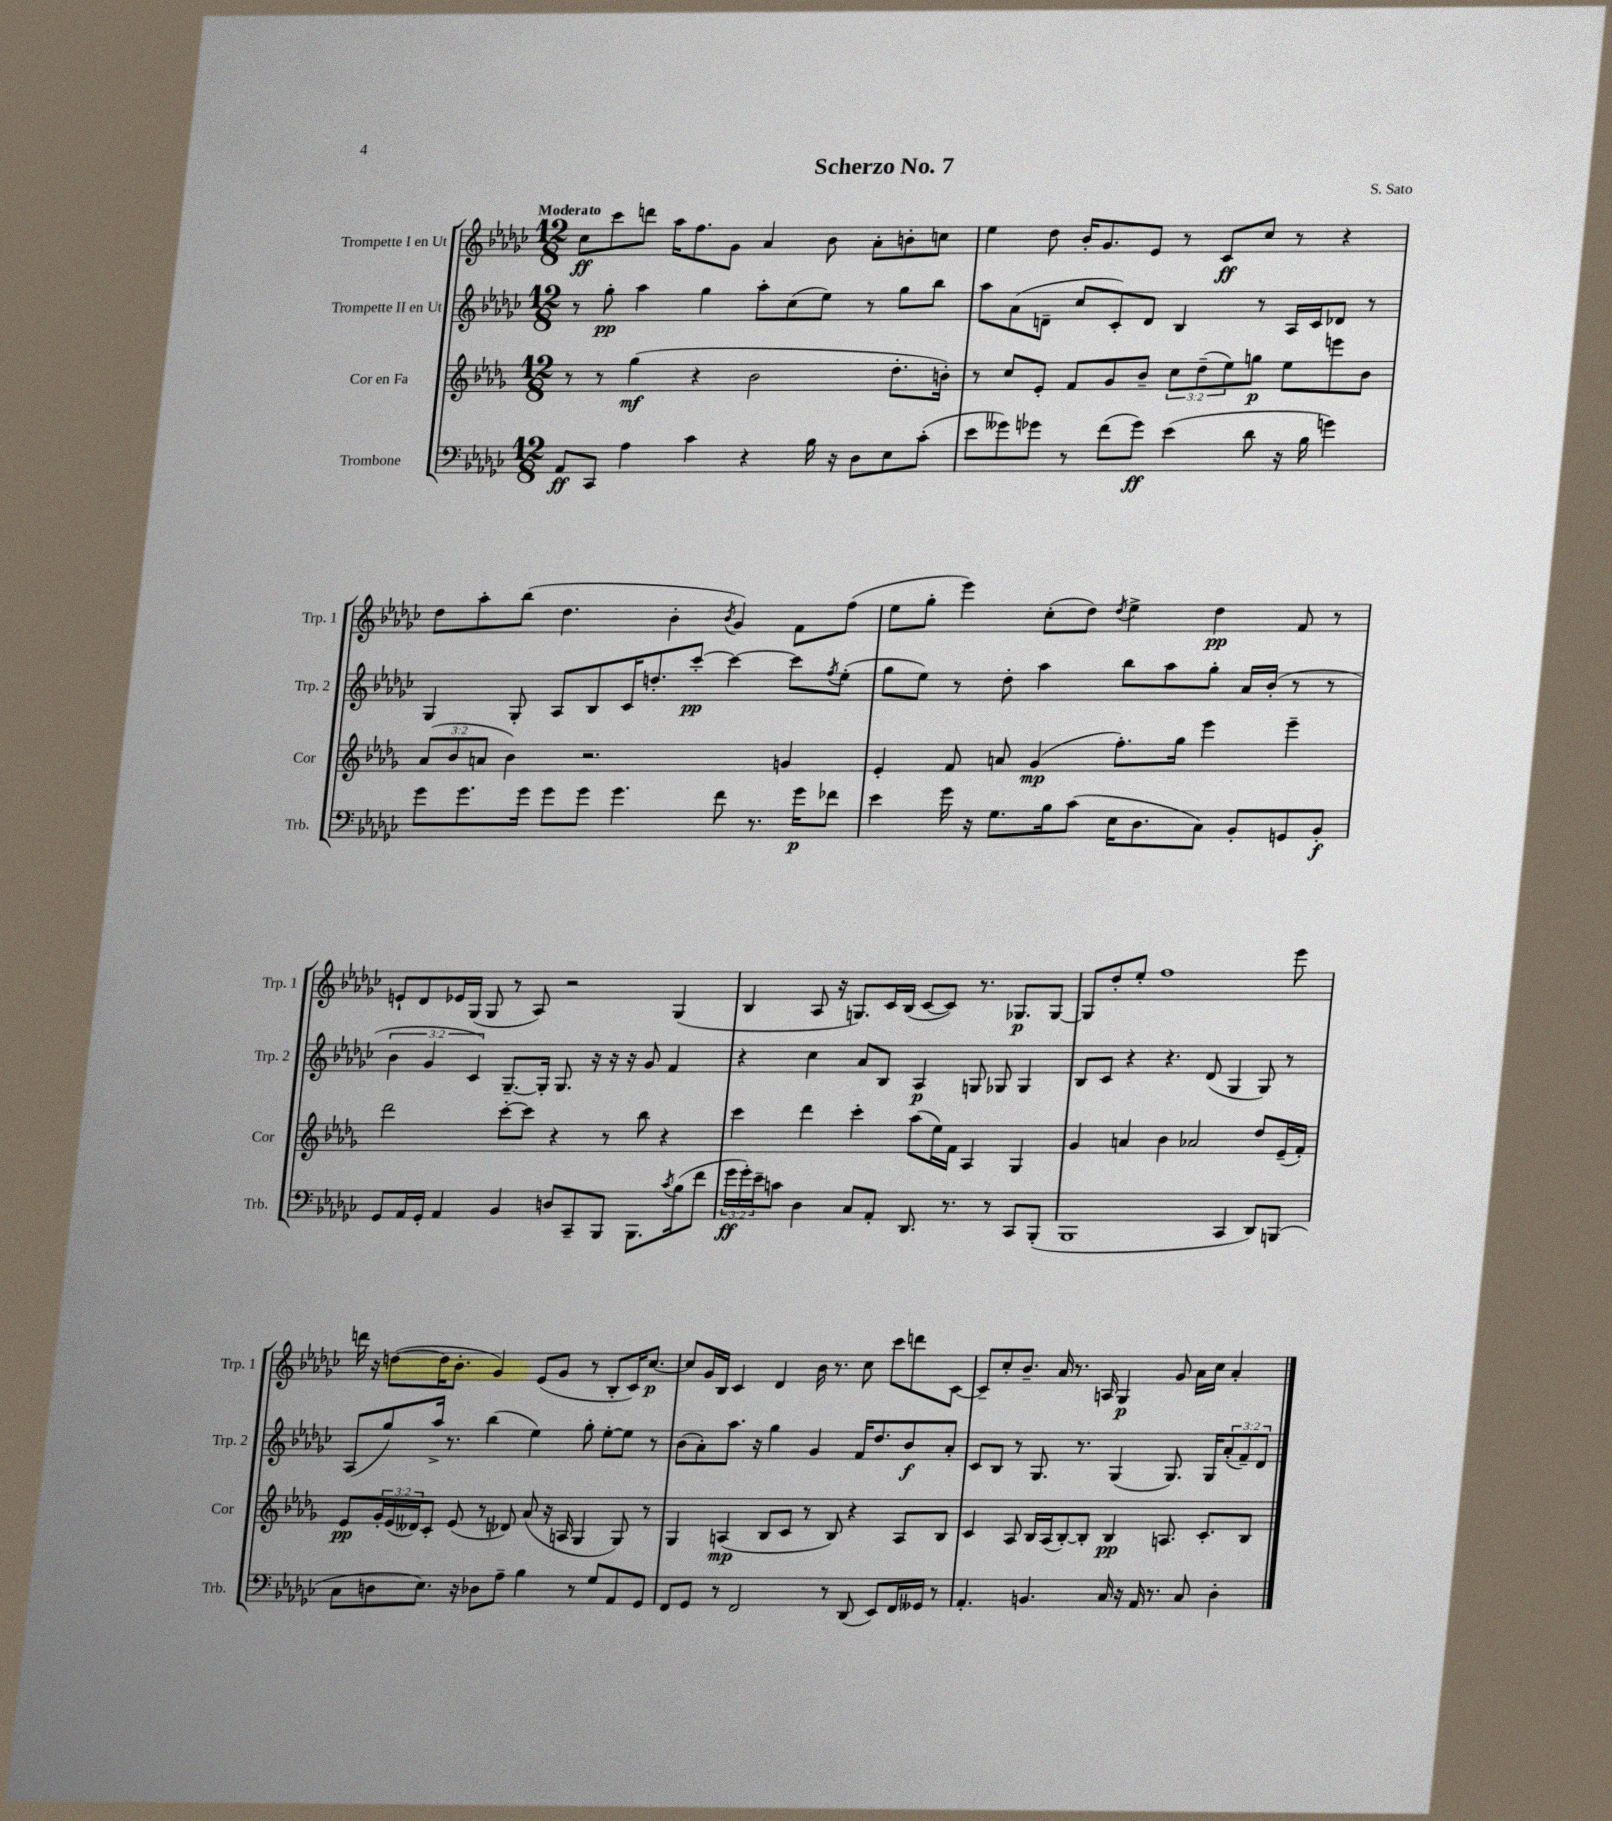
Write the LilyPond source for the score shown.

\header { title = "Scherzo No. 7" composer = "S. Sato" }
<<
\new StaffGroup <<
\new Staff = "s0" \with { instrumentName = "Trompette I en Ut" shortInstrumentName = "Trp. 1" } {
    \clef treble \key ges \major \numericTimeSignature \time 12/8 \tempo "Moderato"
    ces''8\ff ces'''8 d'''8 aes''16 f''8. ges'8 aes'4 bes'8 aes'8-. b'8-. c''8 |
    ees''4 des''8 bes'16-. ges'8. ees'8 r8 ces'8\ff ces''8 r8 r4 |
    des''8 aes''8-. bes''8( des''4. bes'4-. \acciaccatura { bes'8 } ges'4) f'8 f''8( |
    ees''8 ges''8-. ees'''4) ces''8-.( des''8) \acciaccatura { des''8 } ees''4-> des''4\pp f'8 r8 |
    e'8-! des'8 ees'16 ges16( ges8 r8 aes8) r2 ges4( |
    bes4 aes8 r16 g8.) ces'16 bes16( ces'8~ ces'8) r8. ges8.\p ges8~ |
    ges8 des''8-. ees''8-. f''1 ees'''8 |
    d'''16 r16 d''8~( d''16 bes'8.-. ges'4) ees'8( ges'8 r8 bes8-. ces'16) ces''8.~\p |
    ces''8 ges'16 bes16 ces'4 des'4 bes'16 r8. ces''8 ces'''8 d'''8 ces'8~ |
    ces'8-- ces''8-. bes'8.-- aes'16 r8. a16 ges4\p ges'8 aes'16 ces''16 aes'4-. \bar "|." |
}
\new Staff = "s1" \with { instrumentName = "Trompette II en Ut" shortInstrumentName = "Trp. 2" } {
    \clef treble \key ges \major \numericTimeSignature \time 12/8 \override Staff.TupletNumber.text = #tuplet-number::calc-fraction-text
    r8 ges''8-.\pp aes''4 ges''4 aes''8-. ces''8( ees''8) r8 ges''8 bes''8 |
    aes''8 aes'8( d'8-- ces''8 ces'8-.) d'8 bes4 r8 aes16 ces'16 des'8 r8 |
    ges4 ges8-. aes8 bes8 ces'16 d''8.-. ces'''8~-.\pp ces'''4~ ces'''8 \acciaccatura { f''8 } ees''8-.( |
    ges''8 ees''8) r8 des''8-. aes''4 bes''8 aes''8 ges''8-. aes'16 bes'16-.( r8 r8 |
    \tuplet 3/2 { bes'4 ges'4 ces'4) } ges8.~-- ges16-. ges8. r16 r16 r16 ges'8 f'4 |
    r4 ces''4 aes'8 bes8 aes4\p g8 ges8 ges4 |
    bes8 ces'8 r4 r4. des'8( ges4 ges8) r8 |
    aes8( ges''8) aes''16-> r8. bes''4( ees''4) ges''8-. ees''8~-. ees''8 r8 |
    bes'8( aes'8-.) aes''8. r16 ges''4 ges'4 f'16 des''8. bes'8\f aes'8-. |
    ces'8 bes8 r8 ges8. r8. ges4( ges8.) ges16 \tuplet 3/2 { aes'8-.( f'8--) des'8 } \bar "|." |
}
\new Staff = "s2" \with { instrumentName = "Cor en Fa" shortInstrumentName = "Cor" } {
    \clef treble \key des \major \numericTimeSignature \time 12/8 \override Staff.TupletNumber.text = #tuplet-number::calc-fraction-text
    r8 r8 ges''4\mf( r4 bes'2 des''8.-. b'16-.) |
    r8 c''8 ees'8-. f'8 ges'8 bes'8-- \tuplet 3/2 { c''8 des''8--( ees''8) } g''8\p ees''8 e'''8 bes'8 |
    \tuplet 3/2 { aes'8( bes'8 a'8 } bes'4) r2. g'4 |
    ees'4-. f'8 a'8 ges'4\mp( f''8.-.) ges''16 ees'''4 ees'''4-- |
    des'''2 c'''8~-. c'''8 r4 r8 bes''8 r4 |
    c'''4 des'''4 c'''4-. aes''8( ees''16) f'16 aes4 ges4 |
    ges'4 a'4 bes'4 aes'2 des''8 ees'16--( f'16-.) |
    ees'8\pp \tuplet 3/2 { ges'16-. ees'16( deses'16) } c'8-. ees'8( r8 des'8) aes'8( r16 a16 ges4 ges8) r8 |
    ges4 a4\mp( bes8 c'8 r8 bes8) r4 a8 bes8 |
    c'4 aes8 bes16 aes16( bes8~-.) bes8-. bes4\pp a8. c'8.-. bes8 \bar "|." |
}
\new Staff = "s3" \with { instrumentName = "Trombone" shortInstrumentName = "Trb." } {
    \clef bass \key ges \major \numericTimeSignature \time 12/8 \override Staff.TupletNumber.text = #tuplet-number::calc-fraction-text
    aes,8\ff ces,8 aes4 ces'4 r4 bes16 r16 des8 ees8 ces'8-.( |
    ees'8 geses'8) ges'8 r8 f'8( ges'8\ff) ees'4( des'8 r16 bes16 g'4) |
    ges'8 ges'8. ges'16 ges'8 ges'8 ges'4. f'8 r8. ges'16\p fes'8 |
    ees'4 ges'16 r16 ges8. bes16 ces'8( ees16 des8. ces8) bes,8-. g,8 bes,8-.\f |
    ges,8 aes,16 ges,16-. aes,4 bes,4 d8 ces,8-- bes,,8 bes,,8. \acciaccatura { ces'8 } bes16( f'8 |
    \tuplet 3/2 { ges'16\ff ges'16-.) ees'16-- } c'8 des4 ces8 aes,8-. des,8. r8. r8 ces,8 bes,,8-.( |
    bes,,1 ces,4 des,8) b,,8( |
    ces8 d8 ees8.) r16 des8 aes8-- bes4 r8 ges8 aes,8 ges,8 |
    f,8 ges,8 r8 f,2 r8 des,8( ees,8) f,16 geses,16 r8 |
    aes,4.-. b,4. ces16 r16 aes,16 r8. ces8 des4-. \bar "|." |
}
>>
>>
\layout { \context { \Score \remove "Bar_number_engraver" } }
